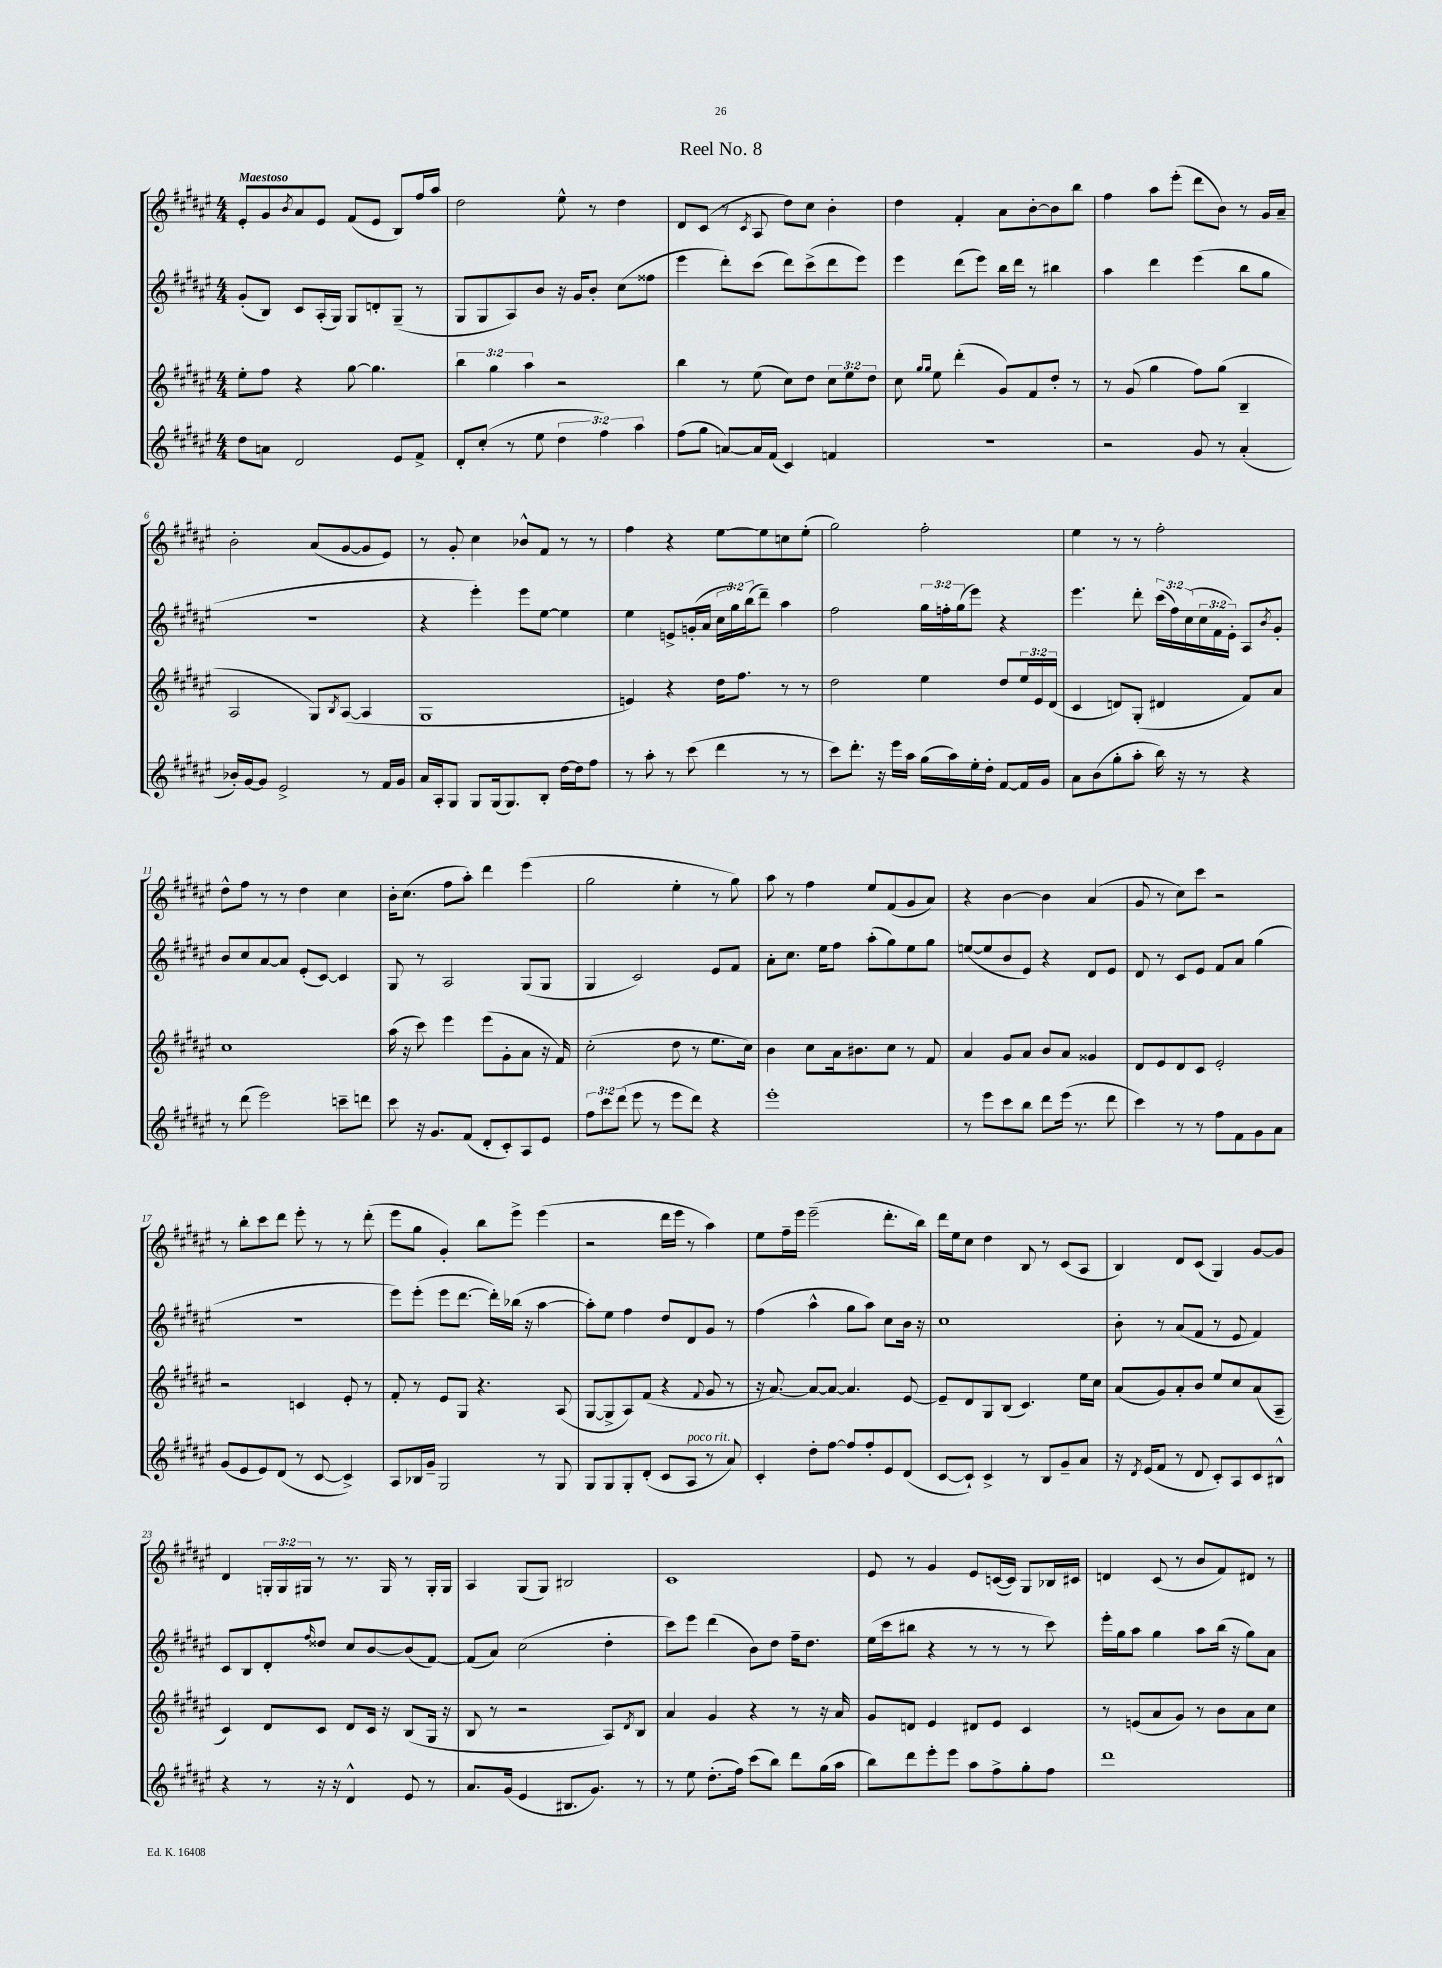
\header { title = "Reel No. 8" }
<<
\new StaffGroup <<
\new Staff = "s0" {
    \clef treble \key fis \major \numericTimeSignature \time 4/4 \override Staff.TupletNumber.text = #tuplet-number::calc-fraction-text \tempo "Maestoso"
    eis'8-. gis'8 \acciaccatura { b'8 } ais'8 eis'8 fis'8( eis'8 b8) fis''16 ais''16 |
    dis''2 eis''8-^ r8 dis''4 |
    dis'8 cis'8( r8 \acciaccatura { cis'8 } ais8 dis''8) cis''8 b'4-. |
    dis''4 fis'4-. ais'8 b'8~-. b'8 b''8 |
    fis''4 ais''8 eis'''8-.( dis'''8 b'8) r8 gis'16 ais'16-- |
    b'2-. ais'8( gis'8~ gis'8 eis'8) |
    r8 gis'8-. cis''4 bes'8-^ fis'8 r8 r8 |
    fis''4 r4 eis''8~ eis''8 c''8 eis''8-.( |
    gis''2) fis''2-. |
    eis''4 r8 r8 fis''2-. |
    dis''8-^ fis''8 r8 r8 dis''4 cis''4 |
    b'16-. cis''8.( fis''8 ais''8-.) dis'''4 eis'''4( |
    gis''2 eis''4-. r8 gis''8) |
    ais''8 r8 fis''4 eis''8 fis'8( gis'8 ais'8) |
    r4 b'4~ b'4 ais'4( |
    gis'8 r8 cis''8) cis'''8 r2 |
    r8 b''8-. cis'''8 dis'''8 eis'''8-. r8 r8 dis'''8-.( |
    eis'''8 gis''8 gis'4-.) b''8 eis'''8-> eis'''4( |
    r2 dis'''16 eis'''16 r8 ais''4) |
    eis''8 fis''16-- eis'''16 eis'''2--( dis'''8.-. b''16) |
    dis'''16 eis''16 cis''8 dis''4 b8 r8 cis'8( ais8 |
    b4) dis'8 cis'8( gis4) gis'8~ gis'8 |
    dis'4 \tuplet 3/2 { g16-. g16 gis16 } r8 r8. gis16 r8 gis16-. gis16 |
    ais4 gis8( gis8) bis2 |
    cis'1 |
    eis'8 r8 gis'4 eis'8 c'16~( c'16) gis8 bes16 cis'16 |
    d'4 cis'8( r8 b'8 fis'8) dis'8 r8 \bar "|." |
}
\new Staff = "s1" {
    \clef treble \key fis \major \numericTimeSignature \time 4/4 \override Staff.TupletNumber.text = #tuplet-number::calc-fraction-text
    gis'8-.( b8) cis'8 ais16-.( gis16) gis8 d'8-. gis8--( r8 |
    gis8 gis8 ais8) b'8 r16 gis'16 b'8-. cis''8( fisis''8 |
    eis'''4 dis'''8-.) cis'''8( dis'''8) cis'''8->( dis'''8 eis'''8) |
    eis'''4 dis'''8( eis'''8) b''16 dis'''16 r8 bis''4 |
    ais''4 dis'''4 eis'''4( b''8 gis''8 |
    R1 |
    r4 eis'''4-.) eis'''8 eis''8~ eis''4 |
    eis''4 e'8-> g'16-.( ais'16 \tuplet 3/2 { cis''16 gis''16) b''16( } dis'''8--) ais''4 |
    fis''2 \tuplet 3/2 { gis''16 f''16-. gis''16( } eis'''8) r4 |
    eis'''4. dis'''8-. \tuplet 3/2 { cis'''16( fis''16) cis''16( } \tuplet 3/2 { cis''16 fis'16 eis'16-.) } ais8 \acciaccatura { b'8 } gis'8-. |
    b'8 cis''8 ais'8~ ais'8 eis'8-.( cis'8~) cis'4 |
    gis8 r8 ais2 gis8( gis8 |
    gis4 cis'2) eis'8 fis'8 |
    ais'8-. cis''8. eis''16 fis''8 ais''8-.( gis''8) eis''8 gis''8 |
    e''8~( e''8 b'8 eis'8) r4 dis'8 eis'8 |
    dis'8 r8 cis'8 eis'8 fis'8 ais'8 gis''4( |
    R1 |
    eis'''8) eis'''8-.( eis'''8 dis'''8.~ dis'''16-.) bes''16( r16 ais''4~ |
    ais''8-.) eis''8 fis''4 dis''8 dis'8 gis'8 r8 |
    fis''4( ais''4-^ gis''8 ais''8) cis''8 b'16 r16 |
    cis''1 |
    b'8-. r8 ais'8( fis'8 r8 eis'8 fis'4) |
    cis'8 b8 dis'8-. \grace { fis''16 } disis''8 cis''8 b'8~ b'8( fis'8~) |
    fis'8( ais'8) cis''2( dis''4-. |
    cis'''8) eis'''8 dis'''4( b'8) dis''8 fis''16-- dis''8. |
    eis''16( cis'''16 bis''8 r4 r8 r8 r8 cis'''8) |
    eis'''16-. gis''16 ais''8 gis''4 ais''8 b''16( r16 gis''8) ais'8 \bar "|." |
}
\new Staff = "s2" {
    \clef treble \key fis \major \numericTimeSignature \time 4/4 \override Staff.TupletNumber.text = #tuplet-number::calc-fraction-text
    eis''8-. fis''8 r4 gis''8~ gis''4. |
    \tuplet 3/2 { b''4 gis''4 ais''4 } r2 |
    b''4 r8 eis''8( cis''8) dis''8 \tuplet 3/2 { cis''8 eis''8 dis''8 } |
    cis''8 \grace { gis''16 gis''16 } eis''8 dis'''4-.( gis'8) fis'8 dis''8-. r8 |
    r8 gis'8( gis''4 fis''8) gis''8( b4-- |
    ais2 gis8) \acciaccatura { b8 } ais8~( ais4 |
    gis1 |
    e'4) r4 dis''16 fis''8. r8 r8 |
    dis''2 eis''4 dis''8 \tuplet 3/2 { eis''16 eis'16 dis'16( } |
    cis'4 d'8) gis8-.( dis'4 fis'8) ais'8 |
    cis''1 |
    ais''16( r16 cis'''8) eis'''4 eis'''8( gis'8-. ais'8 r16 fis'16) |
    cis''2-.( dis''8 r8 eis''8. cis''16) |
    b'4 cis''8 ais'16 bis'8. cis''8 r8 fis'8 |
    ais'4 gis'8 ais'8 b'8 ais'8 gisis'4 |
    dis'8 eis'8 dis'8 cis'8 eis'2-. |
    r2 c'4 eis'8-. r8 |
    fis'8-. r8 eis'8 gis8 r4. ais8( |
    gis8~ gis8-> ais8) fis'8( r4 \appoggiatura { fis'8 } gis'8 r8 |
    r16 ais'8.~) ais'8~ ais'8~ ais'4. eis'8~ |
    eis'8-- dis'8 gis8 b8( cis'4.) eis''16 cis''16 |
    ais'8( gis'8) ais'8-. b'8 eis''8 cis''8 ais'8( ais8-- |
    cis'4) dis'8 cis'8 dis'8 cis'16 r16 b8( gis16 r16 |
    b8 r8 r2 ais8) \acciaccatura { dis'8 } b8 |
    ais'4 gis'4 r4 r8 r16 ais'16 |
    gis'8 d'8 eis'4 dis'8 eis'8 cis'4 |
    r8 e'8( ais'8 gis'8) r8 b'8 ais'8 cis''8 \bar "|." |
}
\new Staff = "s3" {
    \clef treble \key fis \major \numericTimeSignature \time 4/4 \override Staff.TupletNumber.text = #tuplet-number::calc-fraction-text
    dis''8 a'8 dis'2 eis'8 fis'8-> |
    dis'8-. cis''8-.( r8 eis''8 \tuplet 3/2 { dis''4 fis''4) ais''4 } |
    fis''8( gis''8 a'8~) a'16 fis'16( cis'4) f'4 |
    R1 |
    r2 gis'8 r8 ais'4-.( |
    bes'16-.) gis'16~ gis'8 eis'2-> r8 fis'16 gis'16 |
    ais'16 ais16-. gis8 gis8 gis16( gis8.) b8-. dis''16~ dis''16 fis''8 |
    r8 ais''8-. r8 cis'''8( dis'''4 r8 r8 |
    cis'''8) dis'''8.-. r16 eis'''16 ais''16 gis''16( ais''16) eis''16-. dis''16-. fis'8~ fis'16 gis'16 |
    ais'8 b'8( gis''8-. ais''8-. b''16) r16 r8 r4 |
    r8 dis'''8( eis'''2) c'''8-- d'''8 |
    cis'''8 r16 gis'8. fis'8( dis'8-. cis'8-.) ais8 eis'8 |
    \tuplet 3/2 { fis''8 cis'''8 dis'''8( } eis'''8 r8 eis'''8 dis'''8) r4 |
    eis'''1-. |
    r8 eis'''8 cis'''8 b''8 dis'''8 eis'''16( r8. dis'''8 |
    cis'''4) r8 r8 fis''8 fis'8 gis'8 ais'8 |
    gis'8( eis'8 eis'8) dis'8( r8 cis'8~ cis'4->) |
    ais8 bes16 gis'16-- gis2 r8 gis8 |
    gis8 gis8 gis8-. dis'8-.( cis'8 ais8^\markup { \italic "poco rit." } r8 ais'8) |
    cis'4-. dis''8-. fis''8~ fis''8 fis''8-. eis'8 dis'8( |
    cis'8~ cis'8-!) cis'4-> r8 b8 gis'8-- ais'8 |
    r16 \acciaccatura { dis'8 } eis'16( fis'8 r8 dis'8 cis'8-.) ais8 cis'8 bis8-^ |
    r4 r8 r16 r16 dis'4-^ eis'8 r8 |
    ais'8. gis'16( eis'4 bis8. gis'8.) r8 |
    r8 eis''8 dis''8.-.( fis''16) cis'''8( b''8) dis'''8 gis''16( ais''16 |
    b''8) dis'''8 eis'''8-. eis'''8 ais''8 fis''8-> gis''8-. fis''8 |
    dis'''1 \bar "|." |
}
>>
>>
